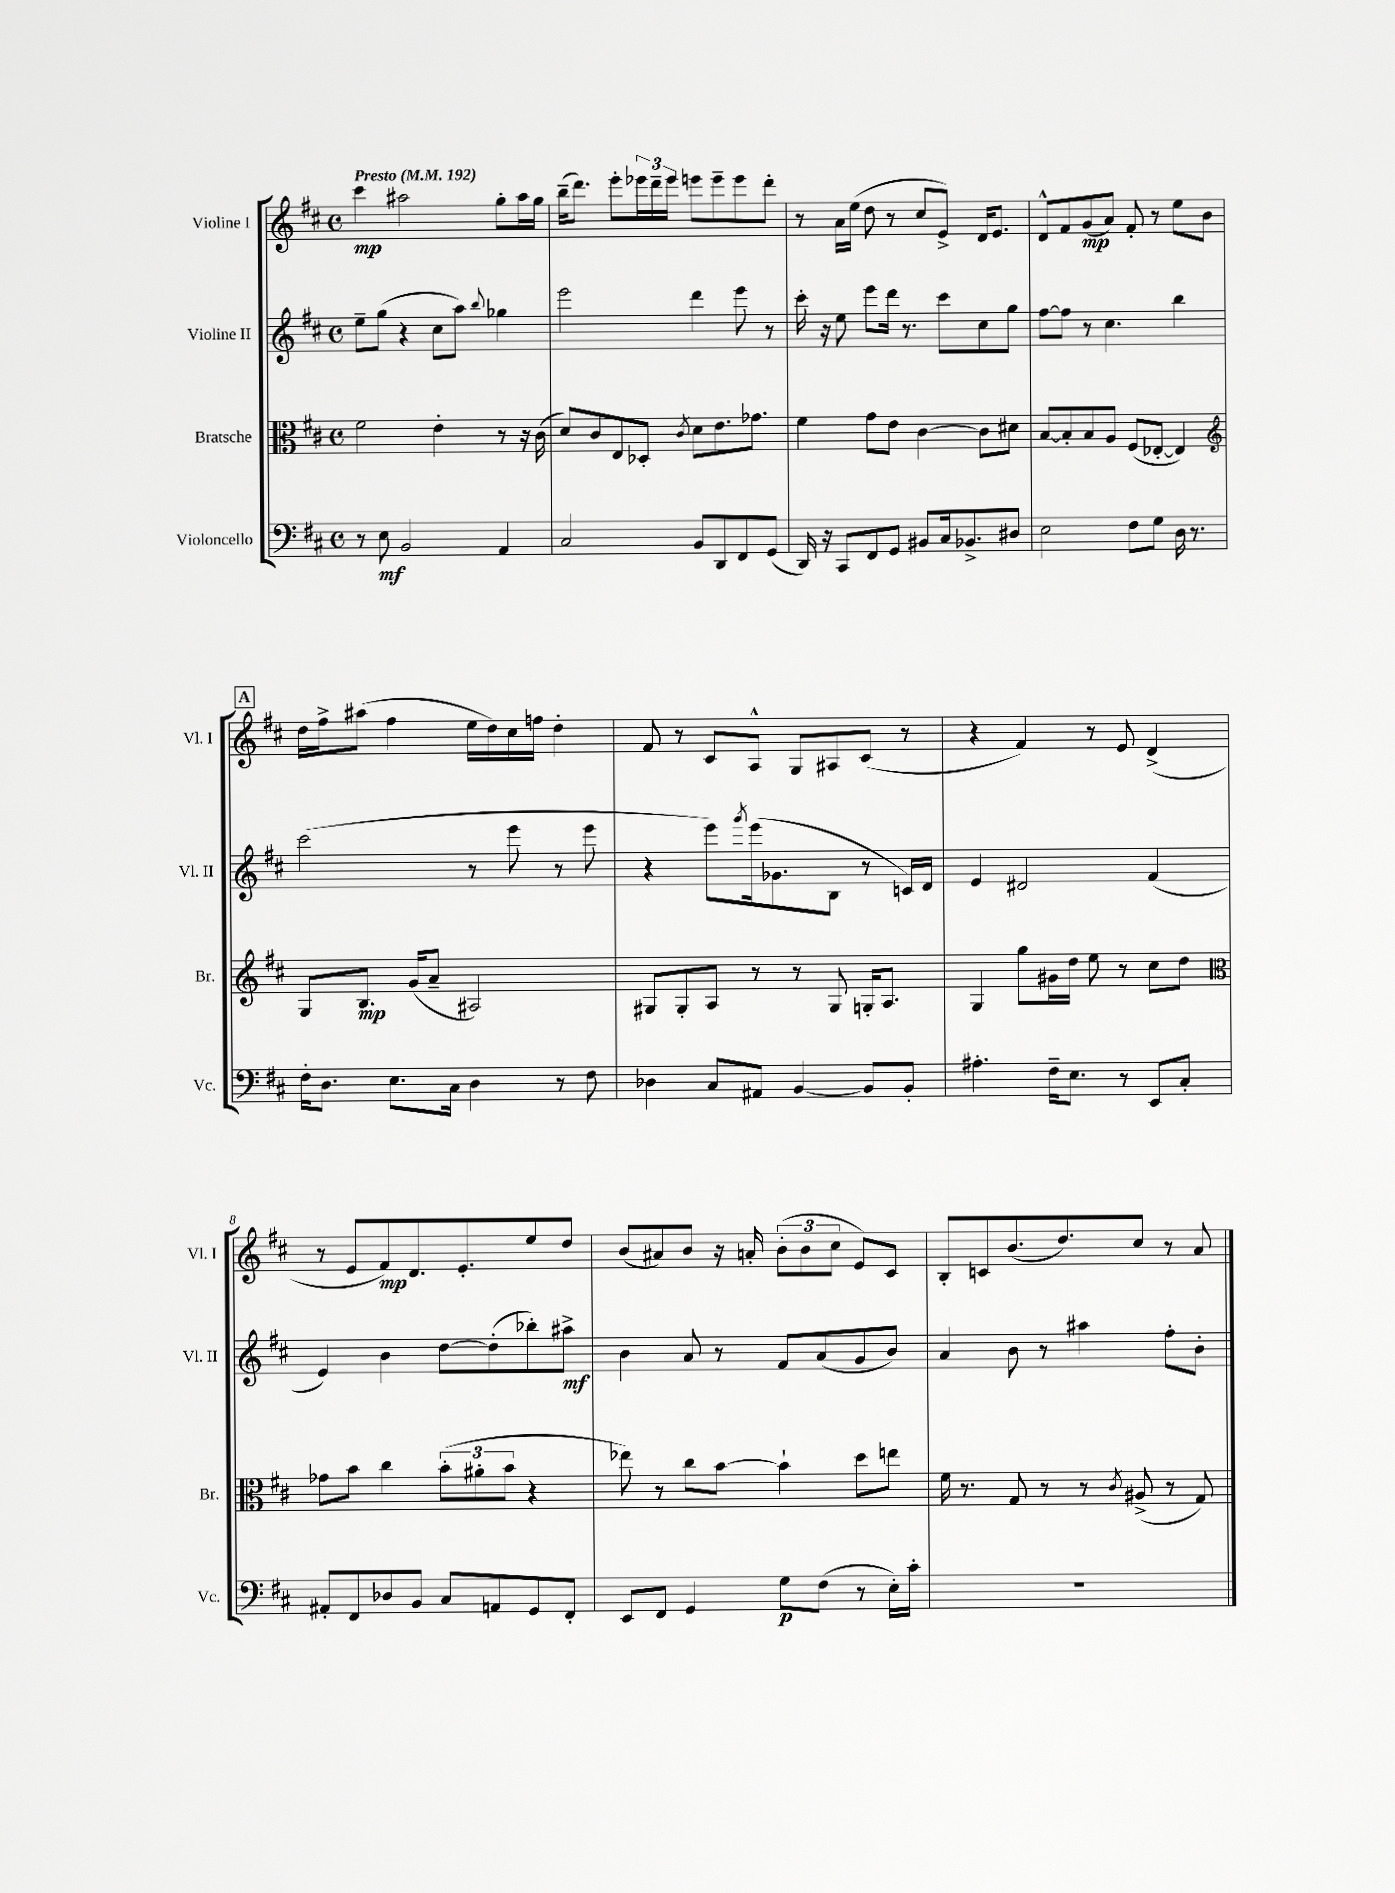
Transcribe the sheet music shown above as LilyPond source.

<<
\new StaffGroup <<
\new Staff = "s0" \with { instrumentName = "Violine I" shortInstrumentName = "Vl. I" } {
    \clef treble \key d \major \defaultTimeSignature \time 4/4 \tempo "Presto" 4 = 192
    cis'''4\mp ais''2 g''8-. ais''16 g''16 |
    b''16--( d'''8.) e'''8-. \tuplet 3/2 { ees'''16 d'''16-- ees'''16 } e'''8 e'''8-- e'''8 d'''8-. |
    r8 a'16 e''16( d''8 r8 cis''8 e'8->) d'16 e'8. |
    d'8-^ fis'8 g'8\mp( a'8) fis'8-. r8 e''8 b'8 |
    \mark \markup { \box "A" } d''16 fis''16-> ais''8( fis''4 e''16 d''16) cis''16 f''16 d''4-. |
    fis'8 r8 cis'8 a8-^ g8 ais8 cis'8( r8 |
    r4 fis'4) r8 e'8 d'4->( |
    r8 e'8 fis'8\mp) d'8. e'8.-. e''8 d''8 |
    b'8( ais'8) b'8 r16 a'16-. \tuplet 3/2 { b'8-.( b'8 cis''8 } e'8) cis'8 |
    b8-. c'8 b'8.( d''8.) cis''8 r8 a'8 \bar "|." |
}
\new Staff = "s1" \with { instrumentName = "Violine II" shortInstrumentName = "Vl. II" } {
    \clef treble \key d \major \defaultTimeSignature \time 4/4
    e''8-- g''8( r4 cis''8 a''8) \appoggiatura { b''8 } ges''4 |
    e'''2 d'''4 e'''8 r8 |
    cis'''16-. r16 e''8 e'''8 d'''16 r8. cis'''8 cis''8 g''8 |
    fis''8~ fis''8 r8 cis''4. b''4 |
    \mark \markup { \box "A" } cis'''2( r8 e'''8 r8 e'''8 |
    r4 e'''8) \acciaccatura { g'''8 } e'''16( ges'8. b8 r8 c'16) d'16 |
    e'4 dis'2 fis'4( |
    e'4) b'4 d''8~ d''8-.( bes''8-.) ais''8->\mf |
    b'4 a'8 r8 fis'8 a'8( g'8 b'8) |
    a'4 b'8 r8 ais''4 fis''8-. b'8-. \bar "|." |
}
\new Staff = "s2" \with { instrumentName = "Bratsche" shortInstrumentName = "Br." } {
    \clef alto \key d \major \defaultTimeSignature \time 4/4
    fis'2 e'4-. r8 r16 cis'16( |
    d'8) cis'8 e8 des8-. \acciaccatura { cis'8 } d'8 e'8. ges'8. |
    fis'4 g'8 e'8 cis'4~ cis'8 dis'8 |
    b8~ b8-. b8 a8 fis8( ees8~-. ees4) |
    \mark \markup { \box "A" } \clef treble g8 b8.\mp g'16( a'8-- ais2) |
    gis8 gis8-. a8 r8 r8 gis8 g16-. a8. |
    g4 g''8 gis'16 d''16 e''8 r8 cis''8 d''8 |
    \clef alto ges'8 b'8 cis''4 \tuplet 3/2 { b'8-.( ais'8-. b'8 } r4 |
    ees''8) r8 cis''8 b'8~ b'4-! d''8 e''8 |
    fis'16 r8. g8 r8 r8 \acciaccatura { cis'8 } ais8->( r8 g8) \bar "|." |
}
\new Staff = "s3" \with { instrumentName = "Violoncello" shortInstrumentName = "Vc." } {
    \clef bass \key d \major \defaultTimeSignature \time 4/4
    r8 e8\mf b,2 a,4 |
    cis2 b,8 d,8 fis,8 g,8( |
    d,16) r16 cis,8 fis,8 g,8 bis,8 cis16 bes,8.-> dis8 |
    e2 fis8 g8 d16 r8. |
    \mark \markup { \box "A" } fis16-. d8. e8. cis16 d4 r8 fis8 |
    des4 cis8 ais,8 b,4~ b,8 b,8-. |
    ais4.-. fis16-- e8. r8 e,8 cis8-. |
    ais,8-. fis,8 des8 b,8 cis8 a,8 g,8 fis,8-. |
    e,8 fis,8 g,4 g8\p fis8( r8 e16-.) cis'16-. |
    R1 \bar "|." |
}
>>
>>
